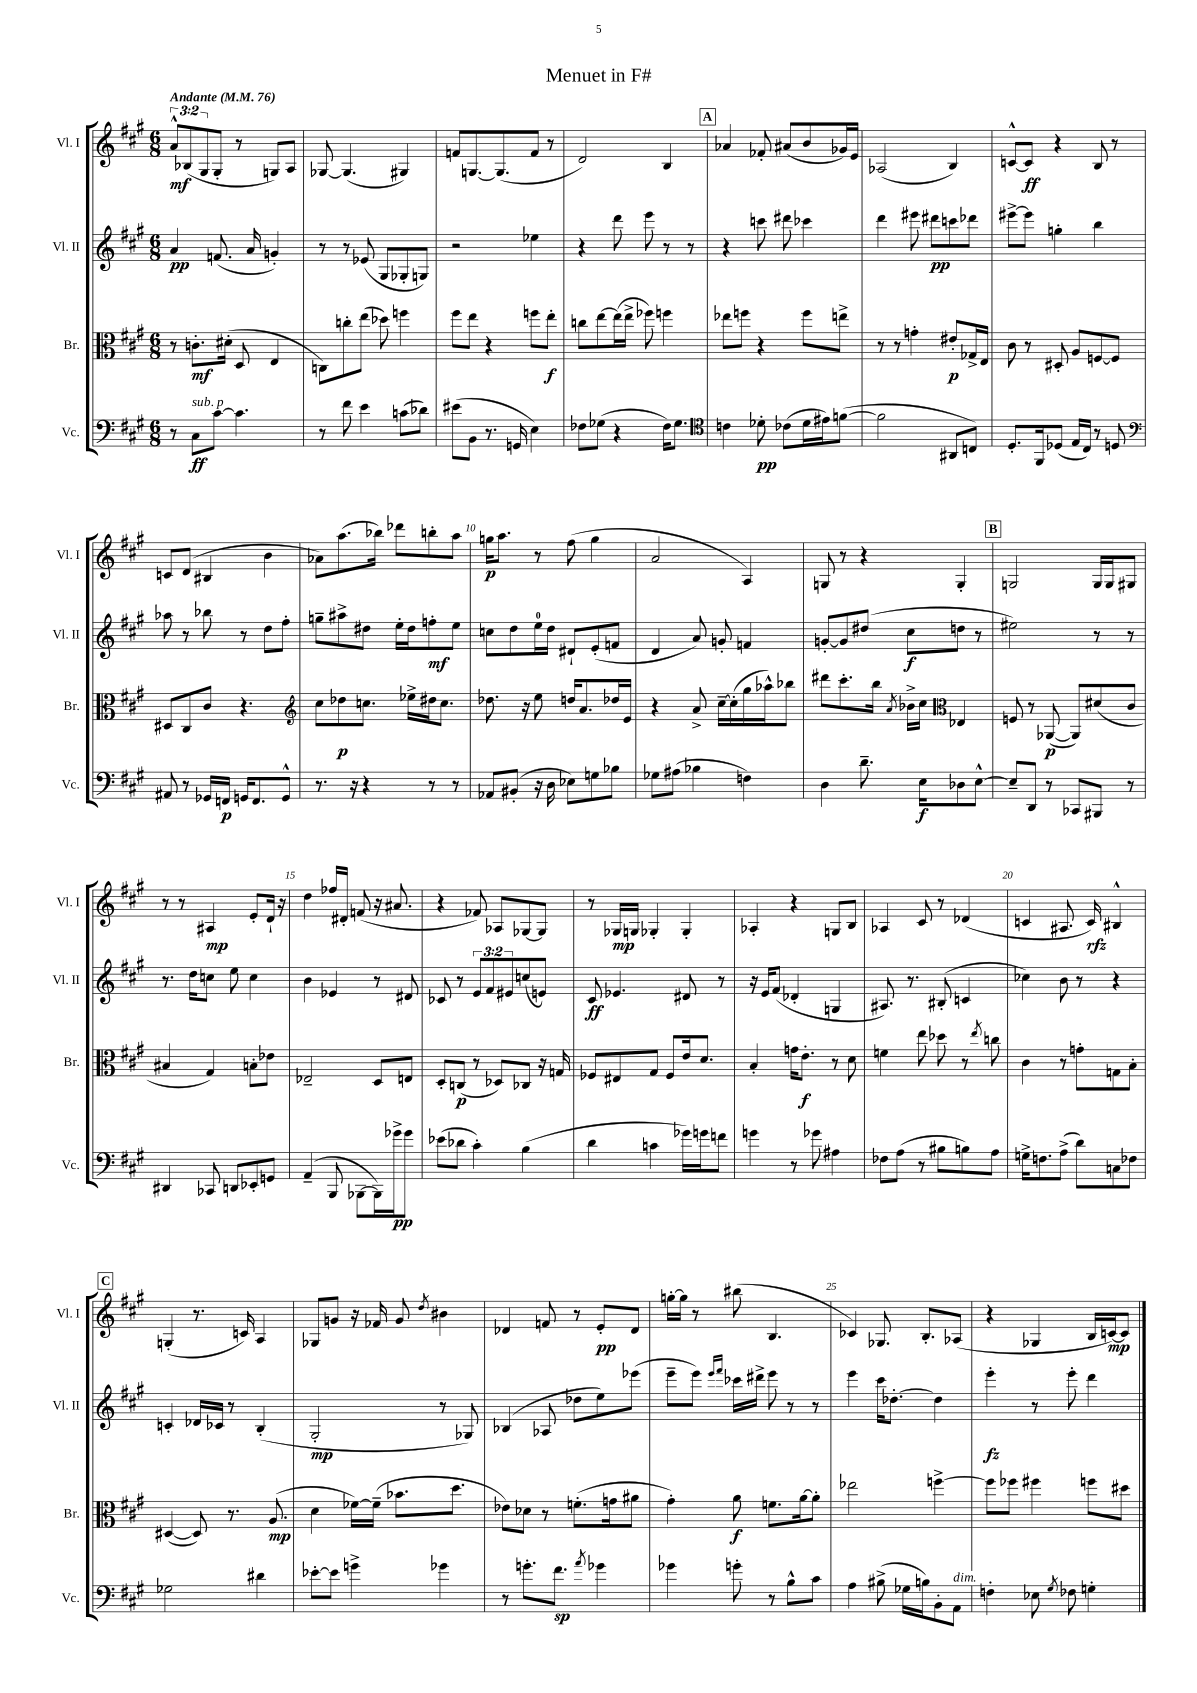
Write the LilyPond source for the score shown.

\header { title = "Menuet in F#" }
<<
\new StaffGroup <<
\new Staff = "s0" \with { instrumentName = "Vl. I" shortInstrumentName = "Vl. I" } {
    \clef treble \key a \major \numericTimeSignature \time 6/8 \override Staff.TupletNumber.text = #tuplet-number::calc-fraction-text \tempo "Andante" 4 = 76
    \tuplet 3/2 { a'8-^\mf bes8( gis8 } gis8-. r8 g8) a8 |
    ges8~ ges4.( gis4) |
    f'8 g8.~ g8.( f'8 r8 |
    d'2) b4 |
    \mark \markup { \box "A" } aes'4 fes'8-. ais'8( b'8 ges'16) e'16 |
    aes2( b4) |
    c'8~-^ c'8\ff r4 b8 r8 |
    c'8 d'8( bis4 b'4 |
    aes'8) a''8.( bes''16) des'''8 b''8-. a''8 |
    g''16\p a''8. r8 fis''8( g''4 |
    a'2 a4) |
    g8 r8 r4 g4-. |
    \mark \markup { \box "B" } g2 g16 g16 gis8 |
    r8 r8 ais4\mp e'8-. d'16-! r16 |
    d''4 fes''16 dis'16-. f'8( r16 ais'8. |
    r4 fes'8) aes8 ges8~ ges8 |
    r8 ges16\mp g16 ges4-. ges4-. |
    aes4-. r4 g8 b8 |
    aes4 cis'8 r8 des'4( |
    c'4 ais8. c'16\rfz) bis4-^ |
    \mark \markup { \box "C" } g4-.( r8. c'16) a4 |
    ges8 g'8 r16 fes'16 g'8 \acciaccatura { d''8 } bis'4 |
    des'4 f'8 r8 e'8-.\pp des'8 |
    g''16~-. g''16 r8 bis''8( b4. |
    ces'4) ges8. b8.-. aes8( |
    r4 ges4 b16 c'16~\mp) c'8 \bar "|." |
}
\new Staff = "s1" \with { instrumentName = "Vl. II" shortInstrumentName = "Vl. II" } {
    \clef treble \key a \major \numericTimeSignature \time 6/8 \override Staff.TupletNumber.text = #tuplet-number::calc-fraction-text
    a'4\pp f'8.( a'16 g'4-.) |
    r8 r8 ees'8( gis8 ges8-. g8) |
    r2 ees''4 |
    r4 d'''8 e'''8 r8 r8 |
    \mark \markup { \box "A" } r4 c'''8 dis'''8 ces'''4 |
    d'''4 eis'''8 dis'''8\pp c'''8 des'''8 |
    eis'''8~-> eis'''8 g''4-. b''4 |
    aes''8 r8 bes''8 r8 d''8 fis''8-. |
    g''8-- ais''8-> dis''8 e''16-. dis''16 f''8-.\mf e''8 |
    c''8 d''8 e''16-0 d''16 dis'8-! e'8-.( f'8 |
    d'4 a'8) g'8-. f'4 |
    g'8~-. g'8 dis''8( cis''8\f d''8 r8 |
    \mark \markup { \box "B" } eis''2) r8 r8 |
    r8. d''16 c''8 e''8 c''4 |
    b'4 ees'4 r8 dis'8 |
    ces'8 r8 \tuplet 3/2 { e'8 fis'8 eis'8 } c''8( e'8) |
    cis'8\ff ees'4. dis'8 r8 |
    r16 e'16 fis'8( des'4-. g4 |
    ais8.) r8. bis8-.( c'4 |
    ces''4) b'8 r8 r4 |
    \mark \markup { \box "C" } c'4-. des'16 ces'16 r8 b4-.( |
    gis2-.\mp r8 ges8) |
    bes4( aes8 des''8 e''8) ees'''8( |
    e'''8-- e'''8) \grace { e'''16 fis'''16 } ces'''16 dis'''16-> e'''8 r8 r8 |
    e'''4 cis'''16 des''8.~-. des''4 |
    e'''4-.\fz r8 e'''8-. d'''4 \bar "|." |
}
\new Staff = "s2" \with { instrumentName = "Br." shortInstrumentName = "Br." } {
    \clef alto \key a \major \numericTimeSignature \time 6/8
    r8 c'8.-.\mf dis'16-.( d8 e4 |
    c8) c''8-. e''8( des''8) f''4 |
    fis''8 e''8 r4 f''8 e''8-.\f |
    c''8 e''8~ e''16( e''16-> fes''8) f''4 |
    \mark \markup { \box "A" } ees''8 f''8 r4 f''8 e''8-> |
    r8 r8 g'4-. eis'8-.\p ges16-> e16 |
    cis'8 r8 dis8-. a8 f8~ f8 |
    dis8 cis8 cis'8 r4. |
    \clef treble cis''8 des''8\p c''8. ees''16-> dis''16 c''8. |
    des''8. r16 e''8 d''16 a'8. des''16 e'16 |
    r4 a'8-> cis''16~-- cis''16-.( gis''16 aes''16-^) bes''8 |
    dis'''8 cis'''8.-. b''16 \acciaccatura { a'8 } bes'16-> cis''16 \clef alto ees4 |
    \mark \markup { \box "B" } f8 r8 aes,8~\p( aes,8) dis'8( cis'8 |
    bis4 gis4) b8-. ees'8 |
    ees2-- d8 e8 |
    d8-. c8\p( r8 des8) ces8 r16 g16 |
    fes8 eis8 gis8 fes8 e'16 d'8. |
    b4-. g'16 e'8.-.\f r8 d'8 |
    f'4 e''8 des''8 r8 \acciaccatura { e''8 } c''8 |
    cis'4 r8 g'8-. g8 b8-. |
    \mark \markup { \box "C" } dis4~( dis8) r8. a8.\mp( |
    d'4 fes'16~) fes'16--( bes'8. d''8. |
    ees'8) des'8 r8 f'8.-.( g'16 ais'8 |
    gis'4-.) a'8\f f'8. a'16~ a'8-. |
    ees''2 f''4~-> |
    f''8 fes''8 fis''4 f''8 dis''8 \bar "|." |
}
\new Staff = "s3" \with { instrumentName = "Vc." shortInstrumentName = "Vc." } {
    \clef bass \key a \major \numericTimeSignature \time 6/8
    r8 cis8\ff^\markup { \italic "sub. p" } cis'8~ cis'4. |
    r8 fis'8 e'4 c'8( des'8) |
    eis'8( b,8 r8. g,16 e4) |
    fes8 ges8( r4 fes16) ges8. |
    \mark \markup { \box "A" } \clef tenor c'4 des'8-.\pp ces'8( des'16 eis'16) f'8~( |
    f'2 ais,8 c8) |
    d8.-. fis,16 des8( e16 cis16) r8 d8 |
    \clef bass ais,8 r8 ges,16 f,16\p g,16 f,8. g,8-^ |
    r8. r16 r4 r8 r8 |
    aes,8 bis,8-.( r16 d16 ees8) g8 bes8 |
    ges8 ais8( bes4 f4) |
    d4 d'8.-- e16\f des8 e8~-^ |
    \mark \markup { \box "B" } e8-- d,8 r8 ces,8 bis,,8 r8 |
    dis,4 ces,8 d,8 ees,8-. g,8 |
    a,4--( b,,8 bes,,8~ bes,,16) ges'16->\pp ges'8 |
    ees'8( des'8 cis'4-.) b4( |
    d'4 c'4 ges'16) g'16 f'8 |
    g'4 r8 ges'8 ais4 |
    fes8 a8( r8 bis8 b8) a8 |
    g16-> f8. a8->( d'8) c8 fes8 |
    \mark \markup { \box "C" } ges2 dis'4 |
    ees'8~-. ees'8 g'4-> ges'4 |
    r8 g'8.-. fis'8.\sp \acciaccatura { a'8 } ges'4 |
    ges'4 g'8-. r8 b8-^ cis'8 |
    a4 bis8->( ges16 b16) b,8-. a,8^\markup { \italic "dim." } |
    f4-. ees8 \acciaccatura { gis8 } fes8 g4-. \bar "|." |
}
>>
>>
\layout { \context { \Score \override BarNumber.break-visibility = ##(#f #t #t) barNumberVisibility = #(every-nth-bar-number-visible 5) } }
